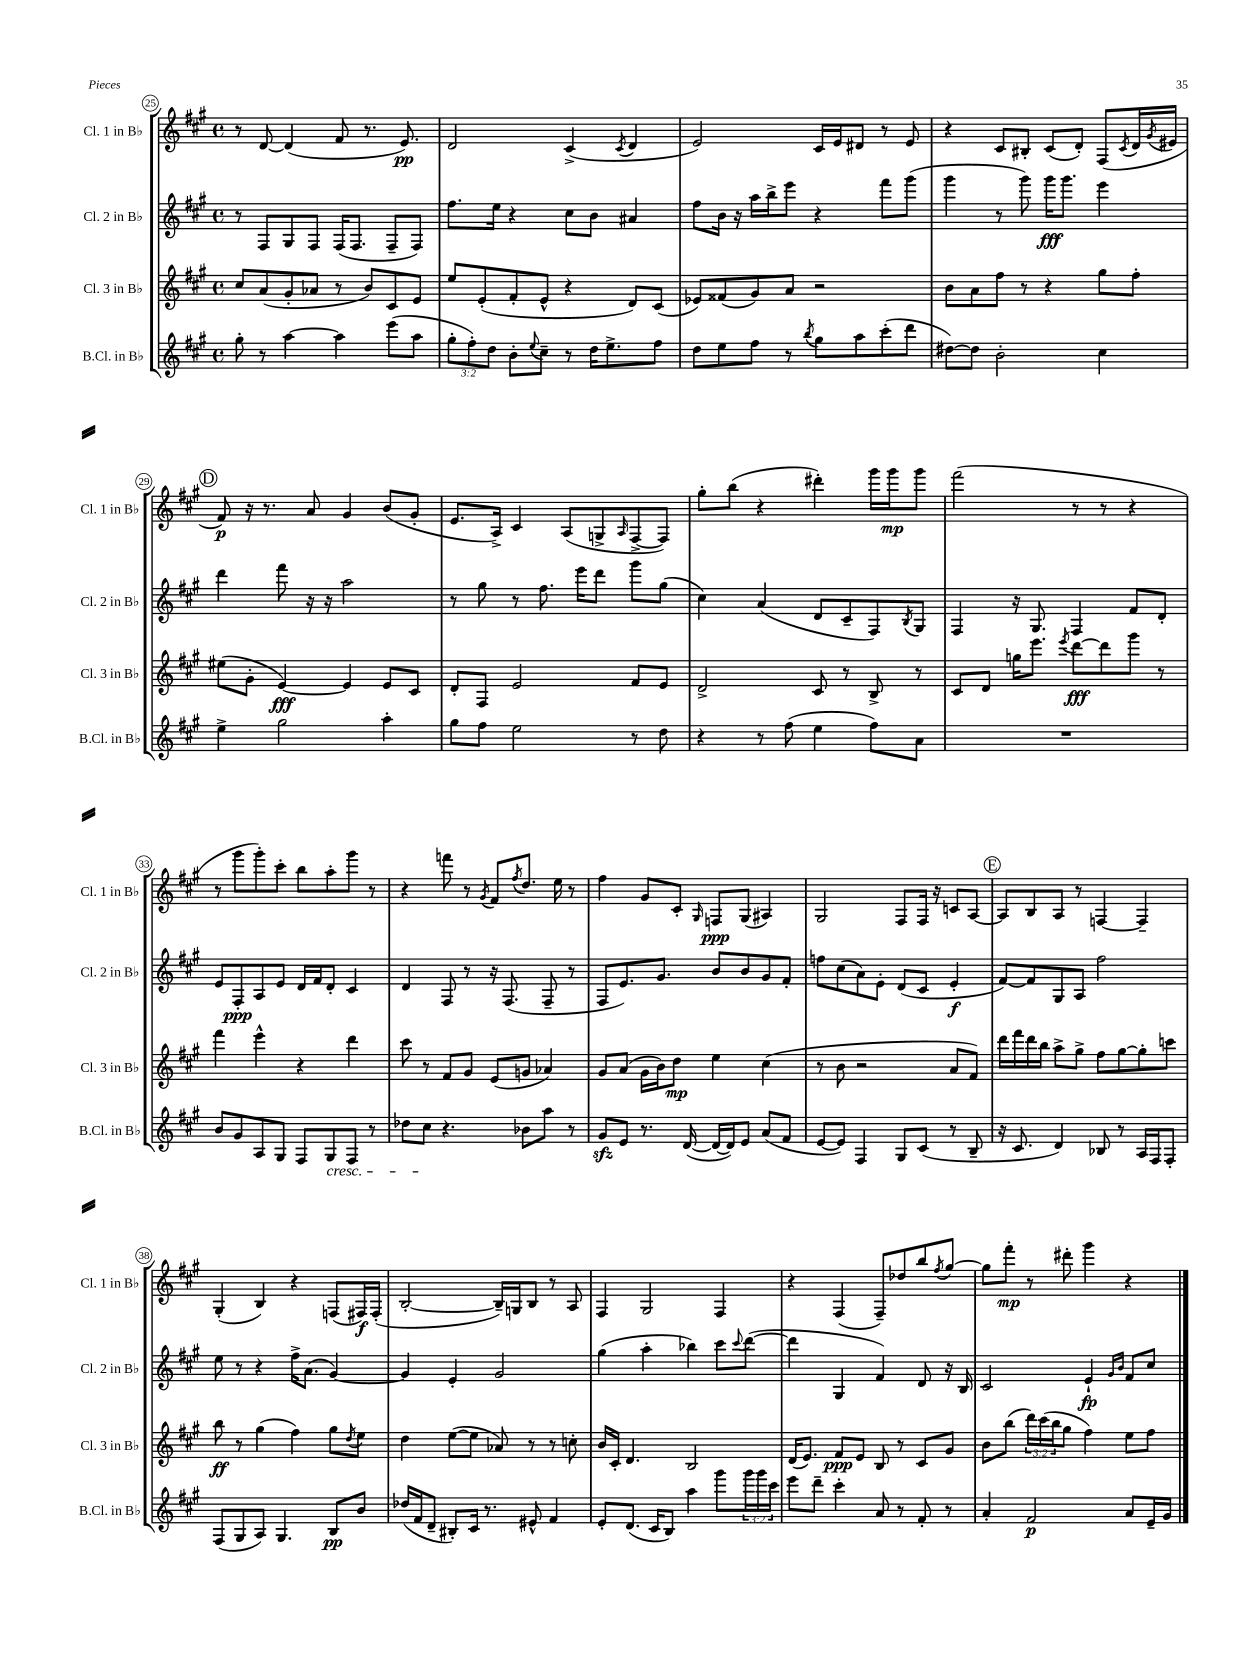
<<
\new StaffGroup <<
\new Staff = "s0" \with { instrumentName = "Cl. 1 in Bb" shortInstrumentName = "Cl. 1 in Bb" } {
    \clef treble \key a \major \defaultTimeSignature \time 4/4
    r8 d'8~ d'4( fis'8 r8. e'8.\pp) |
    d'2 cis'4->( \acciaccatura { cis'8 } d'4 |
    e'2) cis'16 e'16 dis'8 r8 e'8 |
    r4 cis'8 bis8-. cis'8( d'8-.) fis8( \acciaccatura { cis'8 } d'16 \acciaccatura { gis'8 } eis'16 |
    \mark \markup { \circle "D" } fis'8\p) r16 r8. a'8 gis'4 b'8( gis'8-. |
    e'8. a16->) cis'4 a8( g8-> \grace { a16 } fis8~-> fis8) |
    gis''8-. b''8( r4 dis'''4-.) gis'''16 gis'''16\mp gis'''8 |
    fis'''2( r8 r8 r4 |
    r8 gis'''8 gis'''8-.) cis'''8-. b''8 a''8-. gis'''8 r8 |
    r4 f'''8 r8 \acciaccatura { gis'8 } fis'8 \acciaccatura { fis''8 } d''8. e''16 r8 |
    fis''4 gis'8 cis'8-. \grace { gis16 } f8\ppp gis8( ais4) |
    gis2 fis8 fis16 r16 c'8 a8~ |
    \mark \markup { \circle "E" } a8 b8 a8 r8 f4~ f4-- |
    gis4-.( b4) r4 f8( fis16\f) fis16-.( |
    b2~-. b16--) g16 b8 r8 a8 |
    fis4 gis2 fis4 |
    r4 fis4( fis8--) des''8 b''8 \acciaccatura { fis''8 } gis''8~ |
    gis''8 fis'''8-.\mp r8 dis'''8-. gis'''4 r4 \bar "|." |
}
\new Staff = "s1" \with { instrumentName = "Cl. 2 in Bb" shortInstrumentName = "Cl. 2 in Bb" } {
    \clef treble \key a \major \defaultTimeSignature \time 4/4
    r8 fis8 gis8 fis8 fis16( fis8. fis8-- fis8) |
    fis''8. e''16 r4 cis''8 b'8 ais'4 |
    fis''8 b'16 r16 a''16 b''16-> e'''8 r4 fis'''8 gis'''8( |
    gis'''4 r8 gis'''8) gis'''16\fff gis'''8. e'''4 |
    \mark \markup { \circle "D" } d'''4 fis'''8 r16 r16 a''2 |
    r8 gis''8 r8 fis''8. e'''16 d'''8 gis'''8 gis''8( |
    cis''4) a'4( d'8 cis'8-- fis8) \acciaccatura { b8 } gis8 |
    fis4 r16 gis8. fis4 fis'8 d'8-. |
    e'8 fis8-.\ppp a8 e'8 d'16 fis'16 d'8-. cis'4 |
    d'4 fis8 r8 r16 fis8.( fis8-- r8 |
    fis8 e'8.) gis'8. b'8 b'8 gis'8 fis'8-. |
    f''8 cis''8( a'8) e'8-. d'8( cis'8 e'4-.\f |
    \mark \markup { \circle "E" } fis'8~) fis'8 gis8 a8 fis''2 |
    e''8 r8 r4 fis''16-> a'8.( gis'4~) |
    gis'4 e'4-. gis'2 |
    gis''4( a''4-. bes''4) cis'''8 \appoggiatura { cis'''8 } d'''8~( |
    d'''4 gis4 fis'4) d'8 r16 b16 |
    cis'2 e'4-!\fp \grace { gis'16 b'16 } fis'8 cis''8 \bar "|." |
}
\new Staff = "s2" \with { instrumentName = "Cl. 3 in Bb" shortInstrumentName = "Cl. 3 in Bb" } {
    \clef treble \key a \major \defaultTimeSignature \time 4/4 \override Staff.TupletNumber.text = #tuplet-number::calc-fraction-text
    cis''8 a'8( gis'8-. aes'8 r8 b'8) cis'8 e'8 |
    e''8 e'8-.( fis'8-. e'8-^ r4 d'8) cis'8( |
    ees'8) fisis'8( gis'8) a'8 r2 |
    b'8 a'8 fis''8 r8 r4 gis''8 fis''8-. |
    \mark \markup { \circle "D" } eis''8( gis'8-. e'4~\fff) e'4 e'8 cis'8 |
    d'8-. fis8 e'2 fis'8 e'8 |
    d'2-> cis'8 r8 b8-> r8 |
    cis'8 d'8 g''16 e'''8. \acciaccatura { e'''8 } d'''8~\fff d'''8 gis'''8 r8 |
    fis'''4 e'''4-^ r4 d'''4 |
    cis'''8 r8 fis'8 gis'8 e'8( g'8 aes'4) |
    gis'8 a'8( gis'16 b'16) d''8\mp e''4 cis''4( |
    r8 b'8 r2 a'8 fis'8) |
    \mark \markup { \circle "E" } d'''16 fis'''16 d'''16 b''16 a''8-> gis''8-> fis''8 gis''8~ gis''8-. c'''8 |
    b''8\ff r8 gis''4( fis''4) gis''8 \acciaccatura { d''8 } e''8 |
    d''4 e''8~( e''8 aes'8) r8 r8 c''8-. |
    b'16 cis'16-. d'4. b2 |
    d'16( e'8.) fis'8\ppp e'8 b8 r8 cis'8 gis'8 |
    b'8 b''8( \tuplet 3/2 { d'''16) cis'''16( b''16 } gis''8 fis''4) e''8 fis''8 \bar "|." |
}
\new Staff = "s3" \with { instrumentName = "B.Cl. in Bb" shortInstrumentName = "B.Cl. in Bb" } {
    \clef treble \key a \major \defaultTimeSignature \time 4/4 \override Staff.TupletNumber.text = #tuplet-number::calc-fraction-text
    gis''8-. r8 a''4~ a''4 e'''8( a''8 |
    \tuplet 3/2 { gis''8-. fis''8-.) d''8 } b'8-. \appoggiatura { e''8 } cis''8-- r8 d''16 e''8.-> fis''8 |
    d''8 e''8 fis''8 r8 \acciaccatura { b''8 } gis''8 a''8 cis'''8-.( d'''8 |
    dis''8~) dis''8 b'2-. cis''4 |
    \mark \markup { \circle "D" } e''4-> gis''2 a''4-. |
    gis''8 fis''8 e''2 r8 d''8 |
    r4 r8 fis''8( e''4 fis''8) a'8 |
    R1 |
    b'8 gis'8 a8 gis8 fis8 gis8\cresc fis8 r8 |
    des''8 cis''8\! r4. bes'8 a''8 r8 |
    gis'8\sfz e'8 r8. d'16~( d'16~ d'16) e'8 a'8( fis'8 |
    e'8~ e'8) fis4 gis8 cis'8( r8 b8-- |
    \mark \markup { \circle "E" } r16 cis'8. d'4) bes8 r8 a16 fis16 fis8-. |
    fis8( gis8 a8) gis4. b8\pp b'8 |
    des''16( fis'16 d'8-- bis8-.) cis'16 r8. eis'8-^ fis'4 |
    e'8-. d'8.( cis'16 b8) a''4 gis'''8 \tuplet 3/2 { gis'''16 gis'''16 cis'''16 } |
    e'''8 d'''8-- cis'''4-. a'8 r8 fis'8-. r8 |
    a'4-. fis'2\p a'8 e'16-- gis'16 \bar "|." |
}
>>
>>
\layout { \context { \Score currentBarNumber = #25 \override BarNumber.stencil = #(make-stencil-circler 0.1 0.3 ly:text-interface::print) } }
